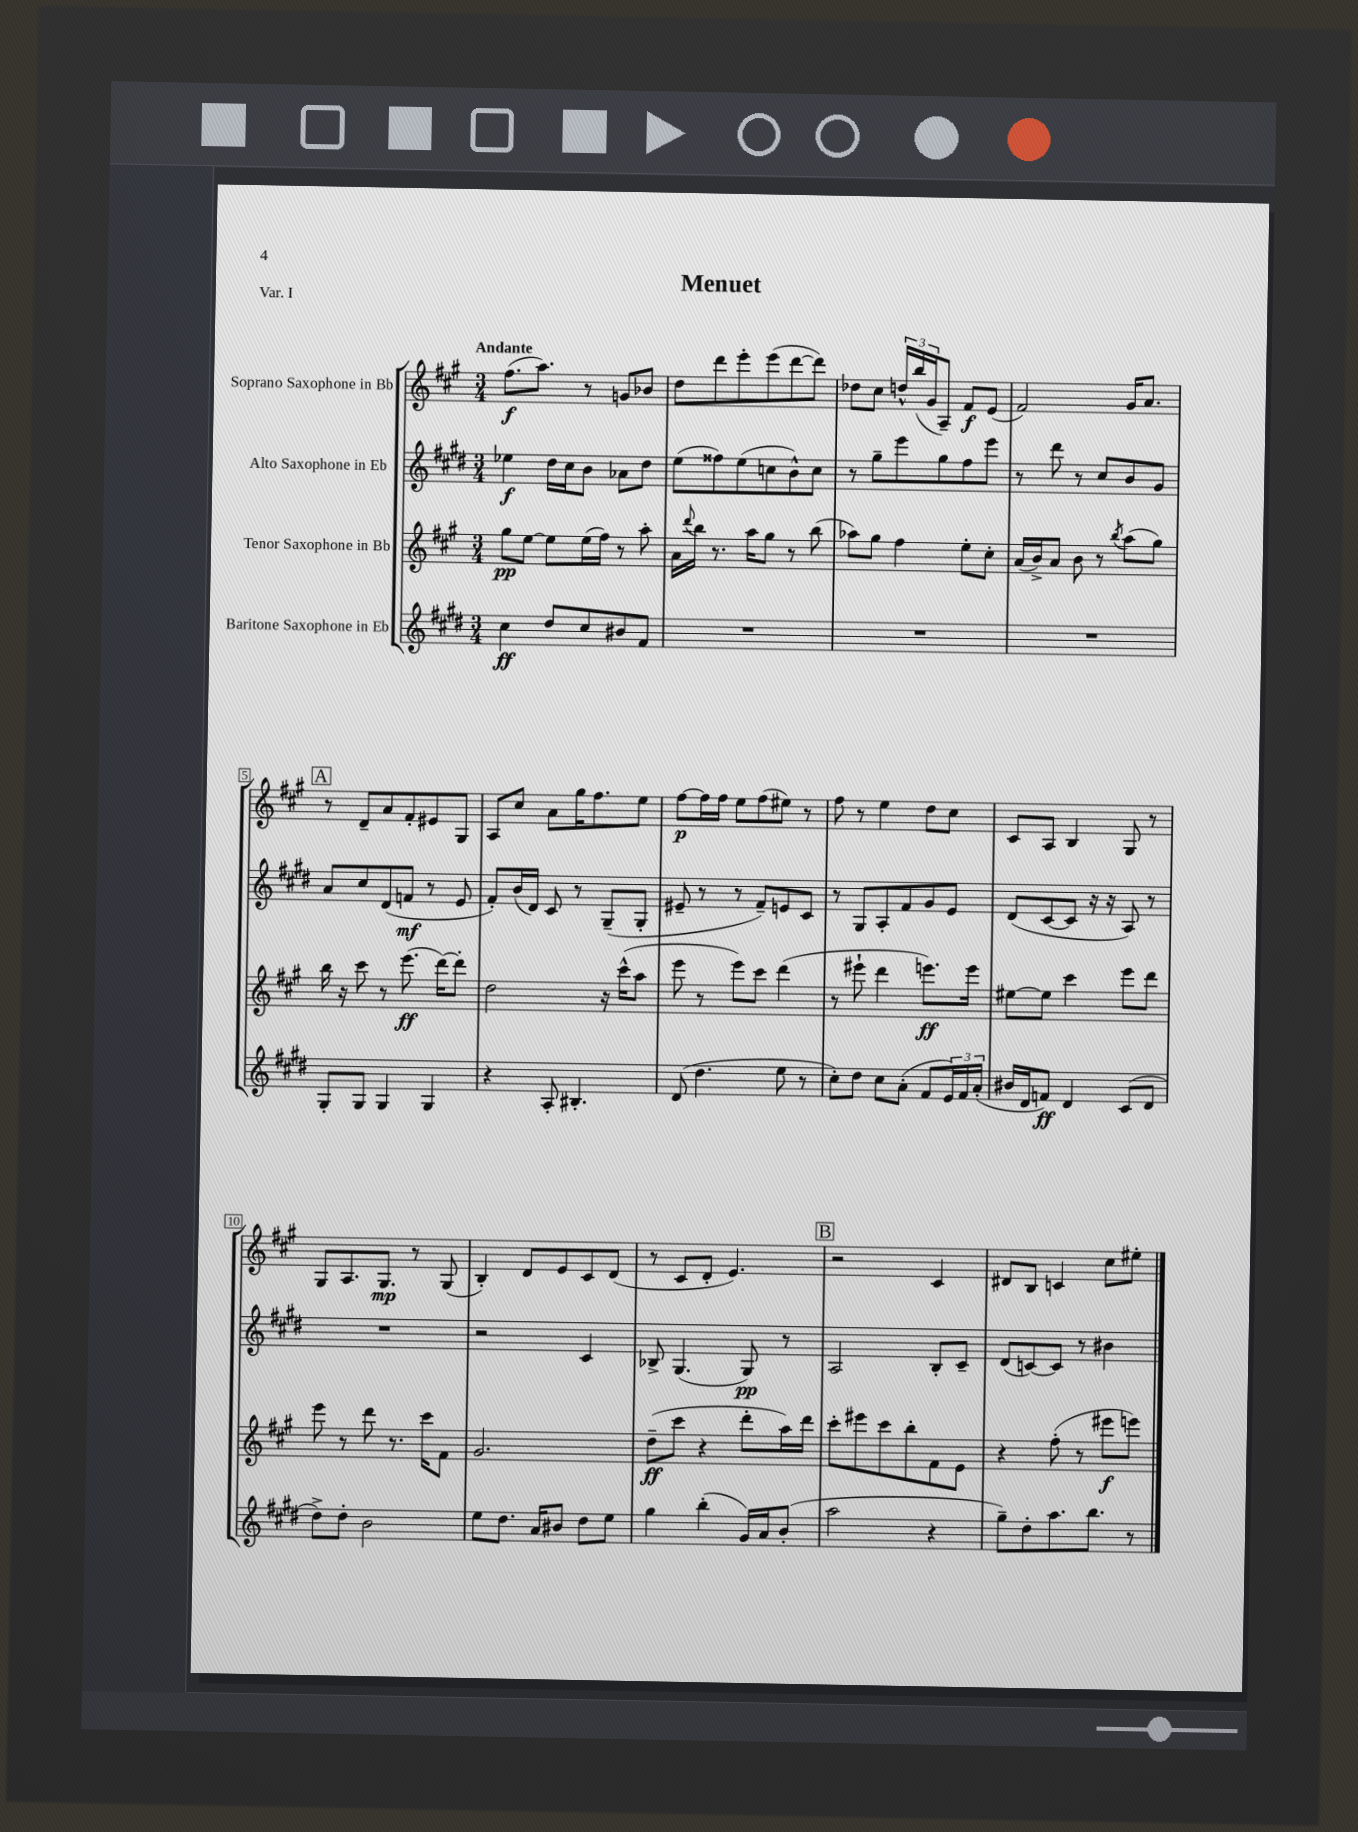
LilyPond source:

\header { title = "Menuet" piece = "Var. I" }
<<
\new StaffGroup <<
\new Staff = "s0" \with { instrumentName = "Soprano Saxophone in Bb" } {
    \clef treble \key a \major \numericTimeSignature \time 3/4 \tempo "Andante"
    fis''8.\f( a''8.) r8 g'8 bes'8 |
    d''8 d'''8 e'''8-. e'''8( d'''8~ d'''8) |
    des''8 cis''8 \tuplet 3/2 { d''16-^ b''16( gis'16 } a8--) fis'8\f e'8( |
    fis'2) gis'16 a'8. |
    \mark \markup { \box "A" } r8 d'8-- a'8 fis'8-. eis'8 gis8 |
    a8 cis''8 a'8 gis''16 fis''8. e''8 |
    fis''8~\p fis''16 fis''16 e''8 fis''8( eis''8) r8 |
    fis''8 r8 e''4 d''8 cis''8 |
    cis'8 a8 b4 gis8 r8 |
    gis8 a8. gis8.\mp r8 gis8( |
    b4-.) d'8 e'8 cis'8 d'8( |
    r8 cis'8 d'8-. e'4.) |
    \mark \markup { \box "B" } r2 cis'4 |
    dis'8 b8 c'4 cis''8 eis''8-. \bar "|." |
}
\new Staff = "s1" \with { instrumentName = "Alto Saxophone in Eb" } {
    \clef treble \key e \major \numericTimeSignature \time 3/4
    ees''4\f dis''16 cis''16 b'8 aes'8 dis''8 |
    e''8( fisis''8) e''8( c''8 b'8-^) c''8 |
    r8 gis''8-- e'''8 gis''8 fis''8 e'''8 |
    r8 dis'''8 r8 cis''8 b'8 gis'8 |
    \mark \markup { \box "A" } a'8 cis''8 dis'8( f'8\mf r8 e'8 |
    fis'8-.) b'16( dis'16) cis'8 r8 gis8--( gis8-. |
    eis'8-- r8 r8 fis'8--) e'8 cis'8 |
    r8 gis8 a8-. fis'8 gis'8 e'8 |
    dis'8( cis'8~ cis'8 r16 r16 a8) r8 |
    R2. |
    r2 cis'4 |
    bes8-> gis4.( gis8\pp) r8 |
    \mark \markup { \box "B" } a2 b8-. cis'8-- |
    dis'8( c'8~) c'8 r8 bis'4 \bar "|." |
}
\new Staff = "s2" \with { instrumentName = "Tenor Saxophone in Bb" } {
    \clef treble \key a \major \numericTimeSignature \time 3/4
    gis''8\pp e''8~ e''8 e''16( fis''16) r8 a''8-. |
    a'16 \appoggiatura { d'''8 } b''16 r8. a''16 gis''8 r8 b''8( |
    aes''8) gis''8 fis''4 e''8-. cis''8-. |
    a'16( b'16->) a'8 b'8 r8 \acciaccatura { b''8 } a''8( gis''8) |
    \mark \markup { \box "A" } b''16 r16 cis'''8 r8 e'''8.\ff( d'''16~) d'''8-. |
    d''2 r16 cis'''16-^( a''8 |
    e'''8 r8 e'''8) cis'''8 d'''4( |
    r8 eis'''8-! d'''4 e'''8.\ff) e'''16 |
    eis''8~ eis''8 cis'''4 e'''8 d'''8 |
    e'''8 r8 d'''8 r8. cis'''16 fis'8 |
    gis'2. |
    d''8--\ff( cis'''8 r4 d'''8-. a''16) d'''16 |
    \mark \markup { \box "B" } cis'''8-. eis'''8 cis'''8 b''8-. fis'8 e'8 |
    r4 fis''8-.( r8 eis'''8\f e'''8) \bar "|." |
}
\new Staff = "s3" \with { instrumentName = "Baritone Saxophone in Eb" } {
    \clef treble \key e \major \numericTimeSignature \time 3/4
    cis''4\ff dis''8 cis''8 bis'8 fis'8 |
    R2. |
    R2. |
    R2. |
    \mark \markup { \box "A" } gis8-. gis8 gis4 gis4 |
    r4 a8-. bis4.-. |
    dis'8( dis''4. e''8 r8 |
    cis''8-.) dis''8 cis''8 a'8-.( fis'8 \tuplet 3/2 { e'16) fis'16 a'16-.( } |
    bis'16 dis'16 f'8\ff) dis'4 cis'8( dis'8 |
    dis''8->) dis''8-. b'2 |
    e''8 dis''8. a'16 bis'8 dis''8 e''8 |
    gis''4 b''4-.( gis'16) a'16 b'8-.( |
    \mark \markup { \box "B" } a''2 r4 |
    gis''8--) dis''8-. a''8. b''8. r8 \bar "|." |
}
>>
>>
\layout { \context { \Score \override BarNumber.stencil = #(make-stencil-boxer 0.1 0.3 ly:text-interface::print) } }
